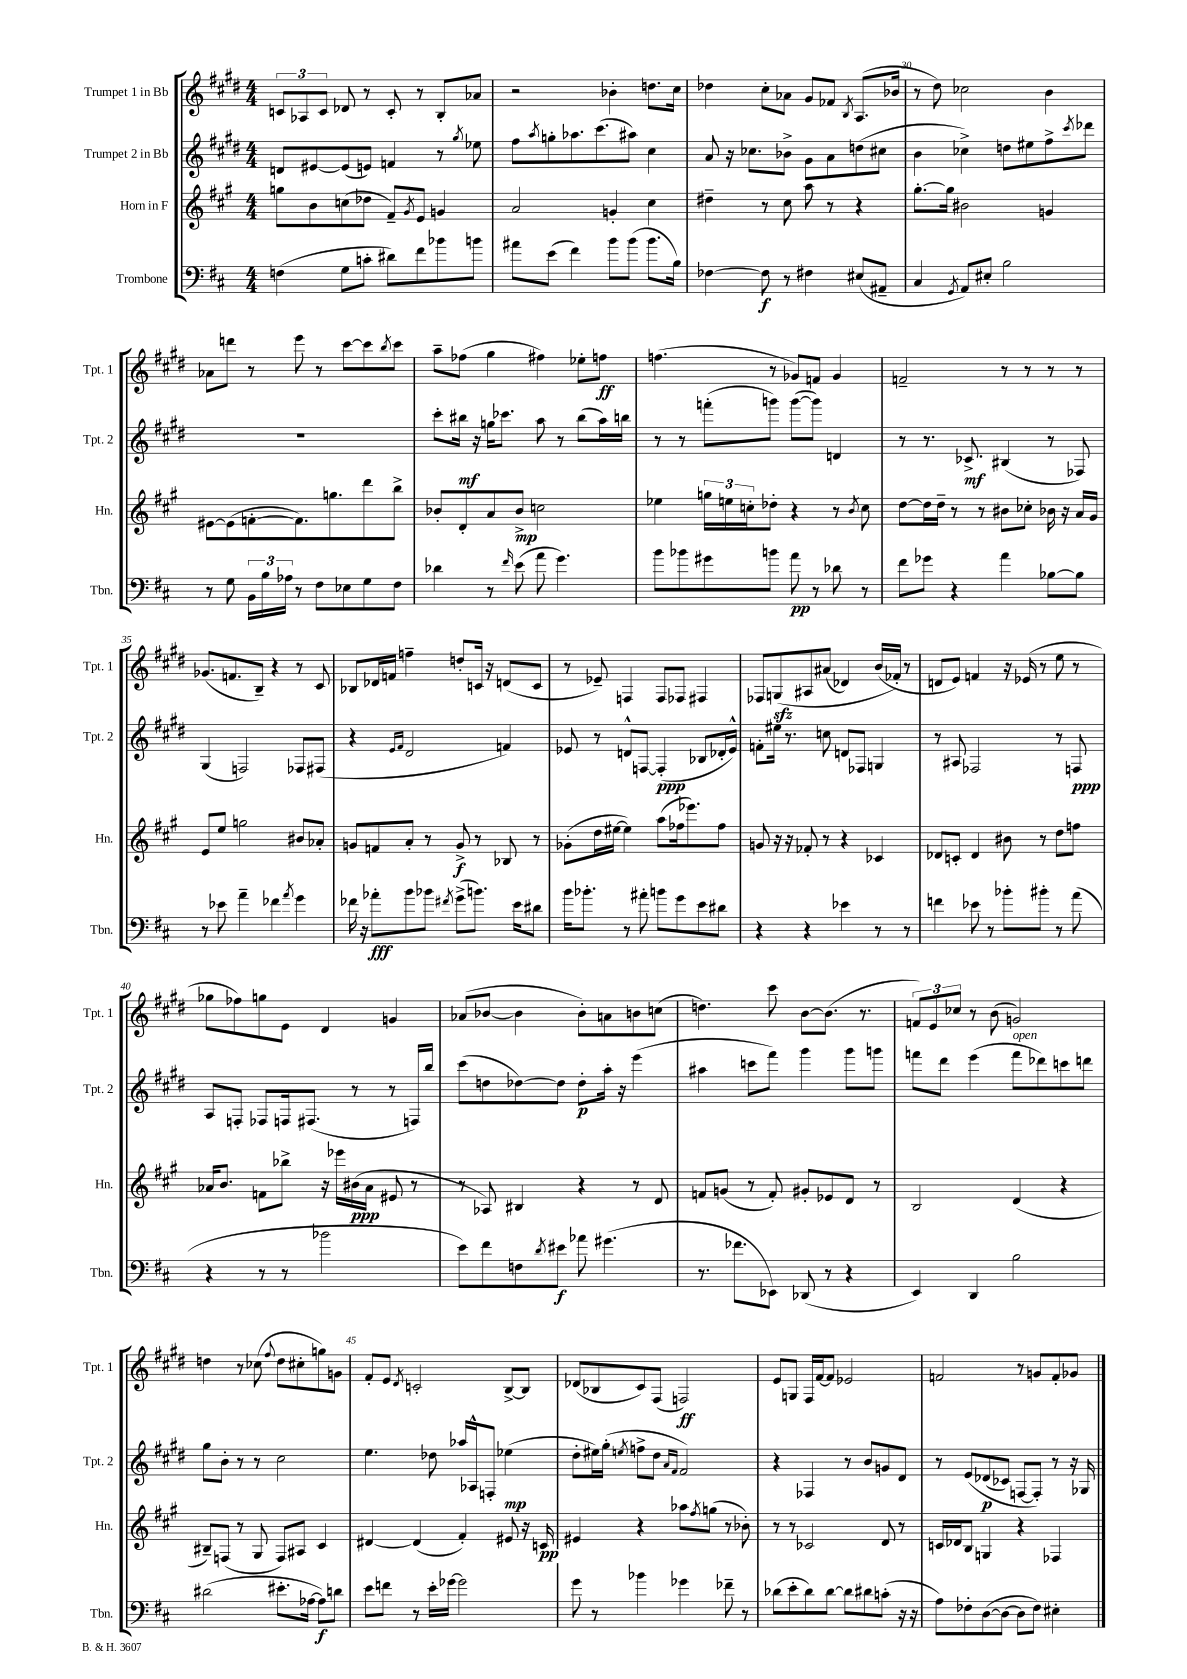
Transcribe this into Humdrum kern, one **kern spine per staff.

**kern	**kern	**kern	**kern
*staff4	*staff3	*staff2	*staff1
*clefF4	*clefG2	*clefG2	*clefG2
*k[f#c#]	*k[f#c#g#]	*k[f#c#g#d#]	*k[f#c#g#d#]
*M4/4	*M4/4	*M4/4	*M4/4
(4F\	8gg\L	8d/L	12c/L
.	.	.	12A-/
.	8b\	[8e#/	.
.	.	.	12c/J
8G\L	(8cc\	(8e#/]	8d-/
8c'\J	8dd-\J	8e/J)	8r
8d#\L)	8f#~/L)	4f/	8c'/
.	8qg#/	.	.
8f#\	8e/J	.	8r
8b-\	4g/	8r	8B'/L
.	.	8qgg#/	.
8b\J	.	8ee-\	8a-/J
=	=	=	=
8a#\L	2a/	8ff#\L	2r
.	.	8qaa/	.
(8e\J	.	8gg'\	.
4f#\)	.	8.aa-\	.
.	.	(8.ccc#\	.
8b\L	4g'/	.	4b-'\
(8b\J	.	8aa#\J)	.
8.b\L	4cc#\	4cc#\	8.dd\L
16B\Jk)	.	.	16cc#\Jk
=	=	=	=
[4F-\	4dd#~\	8a/	4dd-\
.	.	16r	.
.	.	8.cc-\L	.
8F-\]	8r	.	8cc#'\L
8r	8cc#\	8b-^\J	8a-\J
4F#\	8aa\	8g#\L	8g#/L
.	8r	8a\	8f-/J
.	.	.	8qB/
(8E#/L	4r	(8dd\	(8.A/L
8AA#~/J	.	8cc#\J	.
.	.	.	16b-/Jk
=	=	=	=
4C#/	[8.gg#'\L	4b\	8r
.	.	.	8dd#\)
.	16gg#\]Jk	.	.
8qGG/	.	.	.
8AA/L)	2b#\	4cc-^\)	2cc-\
8E#'/J	.	.	.
2B\	.	8dd\L	.
.	.	8ee#\	.
.	4g/	8ff#^\	4b\
.	.	8qccc#/	.
.	.	8ddd-\J	.
=	=	=	=
8r	[8e#\L	1r	8a-\L
8G\	(8e#\]	.	8ddd\J
24BB\LL	[8f'\	.	8r
24B\	.	.	.
24A-\JJ	.	.	.
8r	8.f\])	.	8eee\
8F#\L	.	.	8r
.	8.gg\	.	.
8E-\	.	.	[8ccc#\L
8G\	8ddd\	.	8ccc#\]
.	.	.	8qbb/
8F#\J	8bb^\J	.	8ccc#\J
=	=	=	=
4d-\	8b-'/L	8ccc#'\L	8aa~\L
.	8d'/	16bb#\Jk	(8ff-\J
.	.	16r	.
8r	8a/	16gg\LK	4gg#\
.	.	8.ccc-\J	.
16qqf#/	.	.	.
(8e\	8b-^/J	.	.
8a\	2cc\	8aa\	4ff#\)
4.g\)	.	8r	.
.	.	(8bb#\L	8ee-'\L
.	.	16aa\L)	8ff\J
.	.	16bb\JJ	.
=	=	=	=
8b\L	4ee-\	8r	(4.ff\
8b-\	.	8r	.
8g#\	24gg\LL	(8fff'\L	.
.	24ee\	.	.
.	24cc'\J	.	.
8b\J	8dd-'\J	8ggg\J)	8r
8a\	4r	([8ggg\L	8g-/L)
8r	.	8ggg\]J)	8f/J
8d-\	8r	4d/	4g-/
.	8qb/	.	.
8r	8cc\	.	.
=	=	=	=
8f#\L	[8dd\L	8r	2f~/
8g-\J	16dd\]L	8.r	.
.	16dd~\JJ	.	.
4r	8r	.	.
.	.	8.c-^/	.
.	8r	.	.
4a\	8b#\L	(4B#/	8r
.	8cc-'\J	.	8r
[8B-\L	16b-\	8r	8r
.	16r	.	.
8B-\]J	16a/LL	8F-/)	8r
.	16g#/JJ	.	.
=	=	=	=
8r	8e/L	(4G#/	(8.g-/L
8e-\	8ee/J	.	.
.	.	.	8.f/
4a~\	2gg\	2F/)	.
.	.	.	8B~/J)
4f-\	.	.	4r
8qa/	.	.	.
4g\	8b#/L	8F-/L	8r
.	8a-'/J	(8F#/J	8c#/
=	=	=	=
16f-\	8g/L	4r	8B-/L
16r	.	.	.
8a-'\L	8f/	.	16d-/L
.	.	.	16f/JJ
.	.	16qqe/LL	.
.	.	16qqf#/JJ	.
8b\	8a'/J	2d#/	4ff~\
8b-\J	8r	.	.
8qf#/	.	.	.
(8g^\L	8g^/	.	8dd'/L
8.b\J)	8r	.	16c/Jk
.	.	.	16r
.	8B-/	4f/)	(8d/L
16e\LK	.	.	.
8d#\J	8r	.	8c/J
=	=	=	=
16b\LK	(8g-'\L	8e-/	8r
8.b-'\J	.	.	.
.	16dd\L	8r	8e-~/)
.	[16ee#\JJ	.	.
8r	4ee#\])	8d^^/L	4F/
8a#'\	.	[8F/J	.
8b\L	(8aa\L	(4F'/]	8F/L
8g\	16ff-\k	.	8F-/J
.	8.eee-\)	.	.
8e\	.	8B-/L	4F#/
8d#\J	8ff-\J	16d-'/L	.
.	.	16e-^^/JJ)	.
=	=	=	=
4r	8g/	8f'\L	8F-/L
.	16r	16ee#\Jk	&(8G/
.	16r	8.r	.
4r	8f-'/	.	8A#/
.	8r	8cc\	(8a#/J
4e-\	4r	8d/L	4d-/)
.	.	8F-/J	.
8r	4c-/	4G/	(16b/LL
.	.	.	16f-'/JJ&)
8r	.	.	8r
=	=	=	=
4f\	8d-/L	8r	8d/L
.	8c'/J	8A#/	8e/J)
8e-\	4d-/	2F-/	4f/
8r	.	.	.
8b-'\L	8b#\	.	16r
.	.	.	(16e-/
8b#'\J	8r	.	8r
8r	8dd\L	8r	8ee\
(8a\	8ff\J	8F/	8r
=	=	=	=
4r	16a-/LK	8A/L	8gg-\L
.	8.b/J	.	.
.	.	8F'/J	8ff-\)
8r	8f\L	8F-/L	8gg\
8r	8bb-^\J	16F/k	8e\J
.	.	(8.F#/J	.
2b-\	16r	.	4d#/
.	16eee-\LL	.	.
.	(16b#\	8r	.
.	16a-\JJ	.	.
.	8e#/	8r	4g/
.	8r	16F/LL)	.
.	.	16bb/JJ	.
=	=	=	=
8e\L)	8r	(8ccc#\L	(8a-/L
8f#\	8A-/)	8dd\	[8b-/J
8F\	4B#/	[8dd-\)	4b-\]
8qd/	.	.	.
8e#\J	.	8dd-\]J	.
8a-\	4r	8dd-'\L	8b-'\L)
(4.g#\	.	16aa'\Jk	8a\
.	.	16r	.
.	8r	(4eee\	8b\
.	8d/	.	(8cc\J
=	=	=	=
8.r	8f/L	4aa#\	4.dd\)
.	(8g/J	.	.
8.f-\L	.	.	.
.	8r	8ccc\L	.
8EE-\J)	8f'/)	8fff#\J)	8ccc#\
(8DD-/	8g#'/L	4ggg#\	[8b\L
8r	8e-/	.	(8.b\]J
4r	8d/J	8ggg#\L	.
.	.	.	8.r
.	8r	8ggg\J	.
=	=	=	=
4EE/)	2B/	8fff\L	12f/L)
.	.	.	12e/
.	.	8ddd#\J	.
.	.	.	12cc-/J
4DD/	.	(4eee\	8r
.	.	.	(8b\
2B\	(4d/	8fff\L	2g/)
.	.	8ddd-\)	.
.	4r	8ccc\	.
.	.	8ddd\J	.
=	=	=	=
(2d#\	8B#~/L)	8gg#\L	4dd\
.	(8F/J	8b'\J	.
.	8r	8r	8r
.	8G#/	8r	(8cc-\
.	.	.	8qqff#/
8.e#'\L	8F/L)	2cc#\	8dd\L
.	8A#/J	.	8cc#'\
[16A-\Jk	.	.	.
8A-\]L)	4c#/	.	8gg\)
8d\J	.	.	8g\J
=	=	=	=
8e\L	[4d#/	4.ee\	8f#'/L
8f\J	.	.	8e/J
.	.	.	8qd#/
8r	(4d#/]	.	2c'/
16e'\LL	.	8dd-\	.
[16g-\JJ	.	.	.
2g-\]	4f#'/)	16aa-/LL	.
.	.	16A-^^/J	.
.	.	8F'/J	.
.	8e#/	(4ee-\	[8B^/L
.	16r	.	8B/]J
.	16c/	.	.
=	=	=	=
8g\	4e#/	8dd#'\L	(8d-/L
8r	.	16ee#\L)	8B-/
.	.	(16gg#'\JJ	.
.	.	8qee/	.
4b-\	4r	8ff^\L	8c#/)
.	.	8dd#\J	(8F#/J
.	.	16qqa/LL	.
.	.	16qqf#/JJ	.
4g-\	8aa-\L	2f#/)	2F/)
.	8qff#/	.	.
.	(8gg\J	.	.
8f-~\	8r	.	.
8r	8b-'\)	.	.
=	=	=	=
(8d-\L	8r	4r	8e/L
8e'\	8r	.	8G/J
8d-\)	2c-/	4F-/	16F#/LL
.	.	.	[16f#/J
[8d-\J	.	.	8f#/]J
8d-\]L	.	8r	2e-/
8d#\	.	8b/L	.
(8c'\J	8d/	8g/	.
16r	8r	8d#/J	.
16r	.	.	.
=	=	=	=
8A\L)	16c/LL	8r	2f/
.	16d-/J	.	.
8F-'\	8B/J	&(8e/L	.
([8D\	4G/	(8d-/	.
8D\_J	.	8c-/J)	.
8D\]L	4r	[8F/L	8r
8F-\J)	.	8F'/]J&)	8g/L
4E#'\	4F-/	8r	8f'/
.	.	16r	8g-/J
.	.	16G-/	.
==	==	==	==
*-	*-	*-	*-
